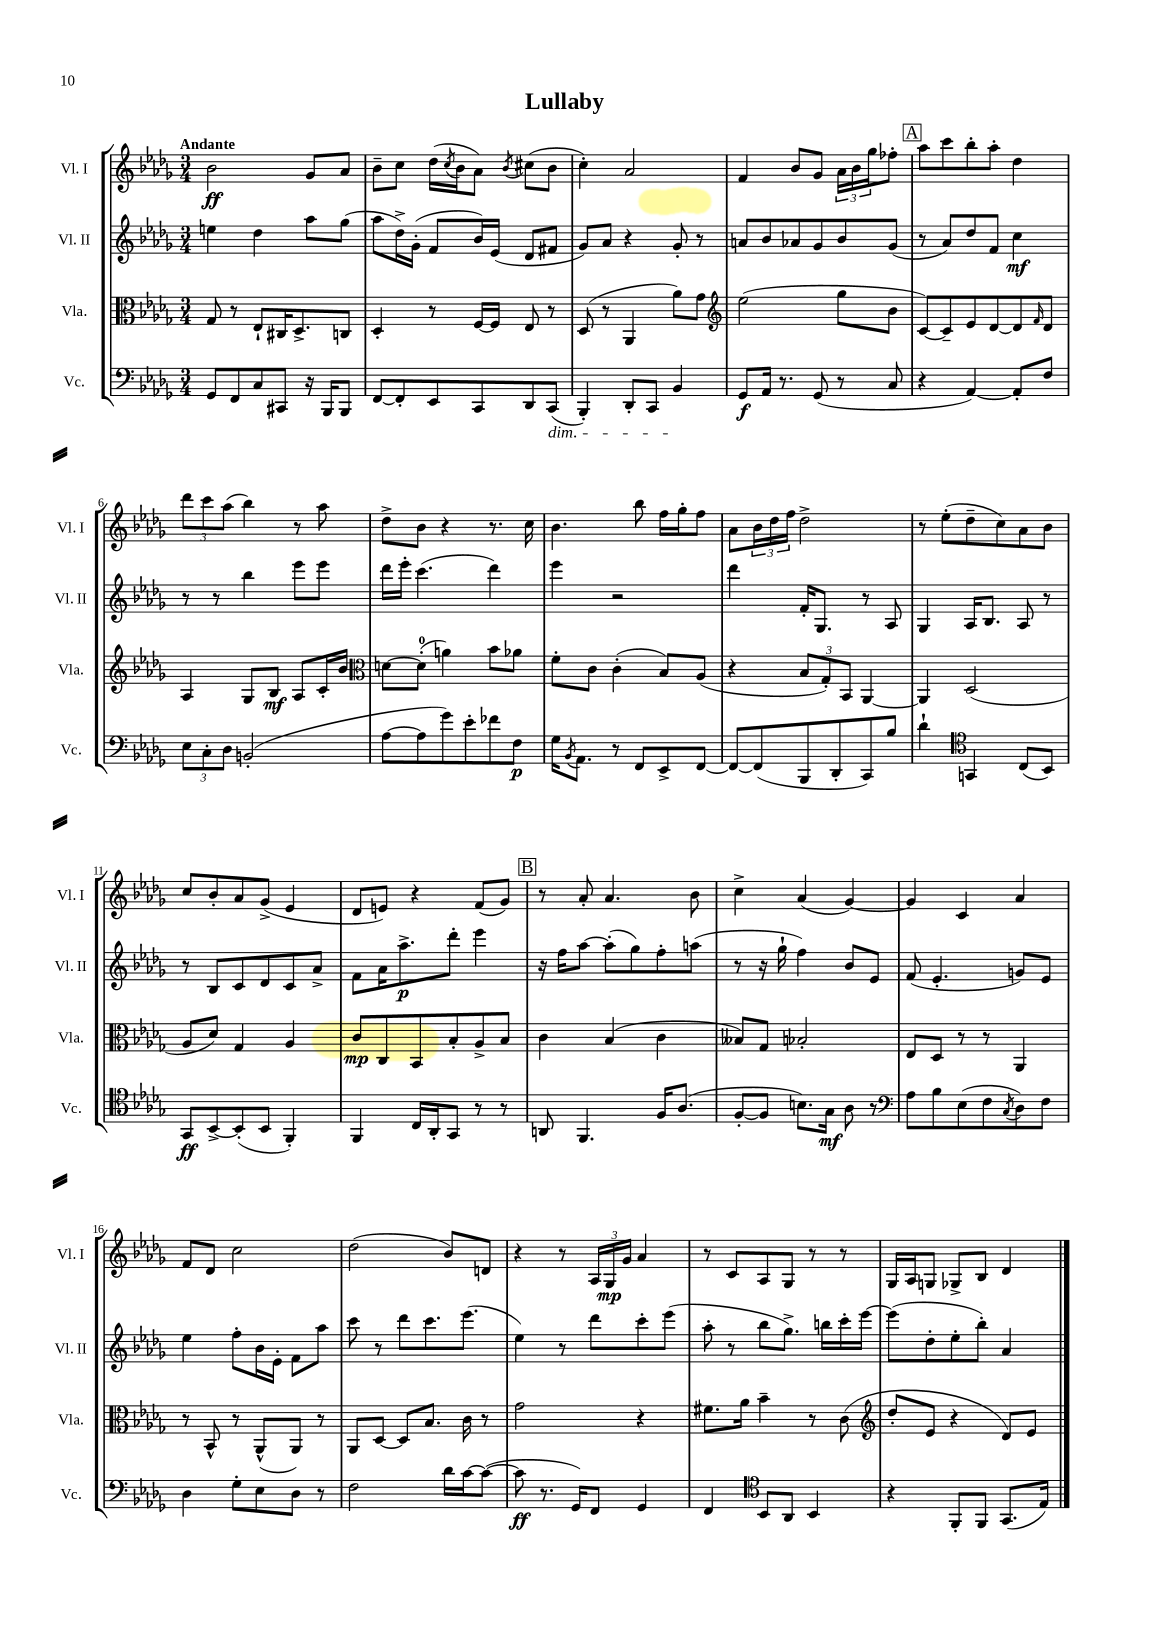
\header { title = "Lullaby" }
<<
\new StaffGroup <<
\new Staff = "s0" \with { instrumentName = "Vl. I" shortInstrumentName = "Vl. I" } {
    \clef treble \key des \major \numericTimeSignature \time 3/4 \tempo "Andante"
    bes'2\ff ges'8 aes'8 |
    bes'8-- c''8 des''16( \acciaccatura { c''8 } bes'16 aes'8) \acciaccatura { bes'8 } cis''8( bes'8 |
    c''4-.) aes'2 |
    f'4 bes'8 ges'8 \tuplet 3/2 { aes'16 bes'16 ges''16 } fes''8-. |
    \mark \markup { \box "A" } aes''8 c'''8 bes''8-. aes''8-. des''4 |
    \tuplet 3/2 { des'''8 c'''8 aes''8( } bes''4) r8 aes''8 |
    des''8-> bes'8 r4 r8. c''16 |
    bes'4. bes''8 f''16 ges''16-. f''8 |
    aes'8 \tuplet 3/2 { bes'16 des''16 f''16 } des''2-> |
    r8 ees''8-.( des''8-- c''8) aes'8 bes'8 |
    c''8 bes'8-. aes'8 ges'8->( ees'4 |
    des'8 e'8) r4 f'8( ges'8) |
    \mark \markup { \box "B" } r8 aes'8-. aes'4. bes'8 |
    c''4-> aes'4( ges'4~) |
    ges'4 c'4 aes'4 |
    f'8 des'8 c''2 |
    des''2( bes'8) d'8 |
    r4 r8 \tuplet 3/2 { aes16 ges16\mp ges'16 } aes'4 |
    r8 c'8 aes8 ges8 r8 r8 |
    ges16 aes16 g8 ges8-> bes8 des'4 \bar "|." |
}
\new Staff = "s1" \with { instrumentName = "Vl. II" shortInstrumentName = "Vl. II" } {
    \clef treble \key des \major \numericTimeSignature \time 3/4
    e''4 des''4 aes''8 ges''8( |
    aes''8 des''16->) ges'16-.( f'8 bes'16) ees'16( des'8 fis'8 |
    ges'8) aes'8 r4 ges'8-. r8 |
    a'8 bes'8 aes'8 ges'8 bes'8 ges'8( |
    \mark \markup { \box "A" } r8 aes'8) des''8 f'8 c''4\mf |
    r8 r8 bes''4 ees'''8 ees'''8 |
    des'''16 ees'''16-. c'''4.( des'''4) |
    ees'''4 r2 |
    des'''4 f'16-. ges8. r8 aes8 |
    ges4 aes16 bes8. aes8 r8 |
    r8 bes8 c'8 des'8 c'8 aes'8-> |
    f'8 aes'16 aes''8.->\p des'''8-. ees'''4 |
    \mark \markup { \box "B" } r16 f''16 aes''8~ aes''8-.( ges''8) f''8-. a''8( |
    r8 r16 ges''16-! f''4) bes'8 ees'8 |
    f'8( ees'4.-. g'8) ees'8 |
    ees''4 f''8-. bes'16 ees'16-. f'8 aes''8 |
    c'''8 r8 des'''8 c'''8. ees'''8.( |
    ees''4) r8 des'''8 c'''8-. ees'''8( |
    aes''8-. r8 bes''8 ges''8.->) b''16 c'''16-. ees'''16~ |
    ees'''8( des''8-. ees''8-. bes''8-.) aes'4 \bar "|." |
}
\new Staff = "s2" \with { instrumentName = "Vla." shortInstrumentName = "Vla." } {
    \clef alto \key des \major \numericTimeSignature \time 3/4
    ges8 r8 ees8-! cis16 des8.-> c8 |
    des4-. r8 f16~ f16 ees8 r8 |
    des8( r8 aes,4 aes'8) ges'8 |
    \clef treble ees''2( ges''8 bes'8 |
    \mark \markup { \box "A" } c'8~) c'8-- ees'8 des'8~ des'8 \grace { f'16 } des'8 |
    aes4 ges8 bes8\mf aes8 c'16-. bes'16 |
    \clef alto d'8~ d'8-0-.( a'4) bes'8 aes'8 |
    f'8-. c'8 c'4-.( bes8) aes8( |
    r4 \tuplet 3/2 { bes8 ges8-.) bes,8 } aes,4~ |
    aes,4 des2( |
    aes8 des'8) ges4 aes4 |
    c'8\mp c8 bes,8 bes8-. aes8-> bes8 |
    \mark \markup { \box "B" } c'4 bes4( c'4 |
    beses8) ges8 bes2-. |
    ees8 des8 r8 r8 aes,4 |
    r8 bes,8-^ r8 aes,8-^( aes,8) r8 |
    aes,8 des8~ des8 bes8. c'16 r8 |
    ges'2 r4 |
    fis'8. aes'16 bes'4-- r8 c'8( |
    \clef treble des''8-. ees'8 r4 des'8) ees'8 \bar "|." |
}
\new Staff = "s3" \with { instrumentName = "Vc." shortInstrumentName = "Vc." } {
    \clef bass \key des \major \numericTimeSignature \time 3/4
    ges,8 f,8 c8 cis,8 r16 bes,,16 bes,,8 |
    f,8~ f,8-. ees,8 c,8 des,8 c,8\dim( |
    bes,,4-.) des,8-. c,8 bes,4\! |
    ges,8\f aes,16 r8. ges,8( r8 c8 |
    \mark \markup { \box "A" } r4 aes,4~) aes,8-. f8 |
    \tuplet 3/2 { ees8 c8-. des8 } b,2-.( |
    aes8~ aes8 ges'8) ees'8-. fes'8 f8\p |
    ges16 \acciaccatura { bes,8 } aes,8. r8 f,8 ees,8-> f,8~ |
    f,8~ f,8( bes,,8 des,8-. c,8) bes8 |
    des'4-! \clef tenor g,4 c8( bes,8) |
    ges,8\ff bes,8~-> bes,8-.( bes,8 f,4-.) |
    f,4 c16 aes,16-. ges,8 r8 r8 |
    \mark \markup { \box "B" } a,8 f,4. f16 aes8.( |
    f8~-. f8 b8.) ges16\mf aes8 r8 |
    \clef bass aes8 bes8 ees8( f8 \acciaccatura { c8 } des8) f8 |
    des4 ges8-. ees8 des8 r8 |
    f2 des'16 c'16~ c'8~( |
    c'8\ff r8. ges,16) f,8 ges,4 |
    f,4 \clef tenor bes,8 aes,8 bes,4 |
    r4 f,8-. f,8 ges,8.( ees16) \bar "|." |
}
>>
>>
